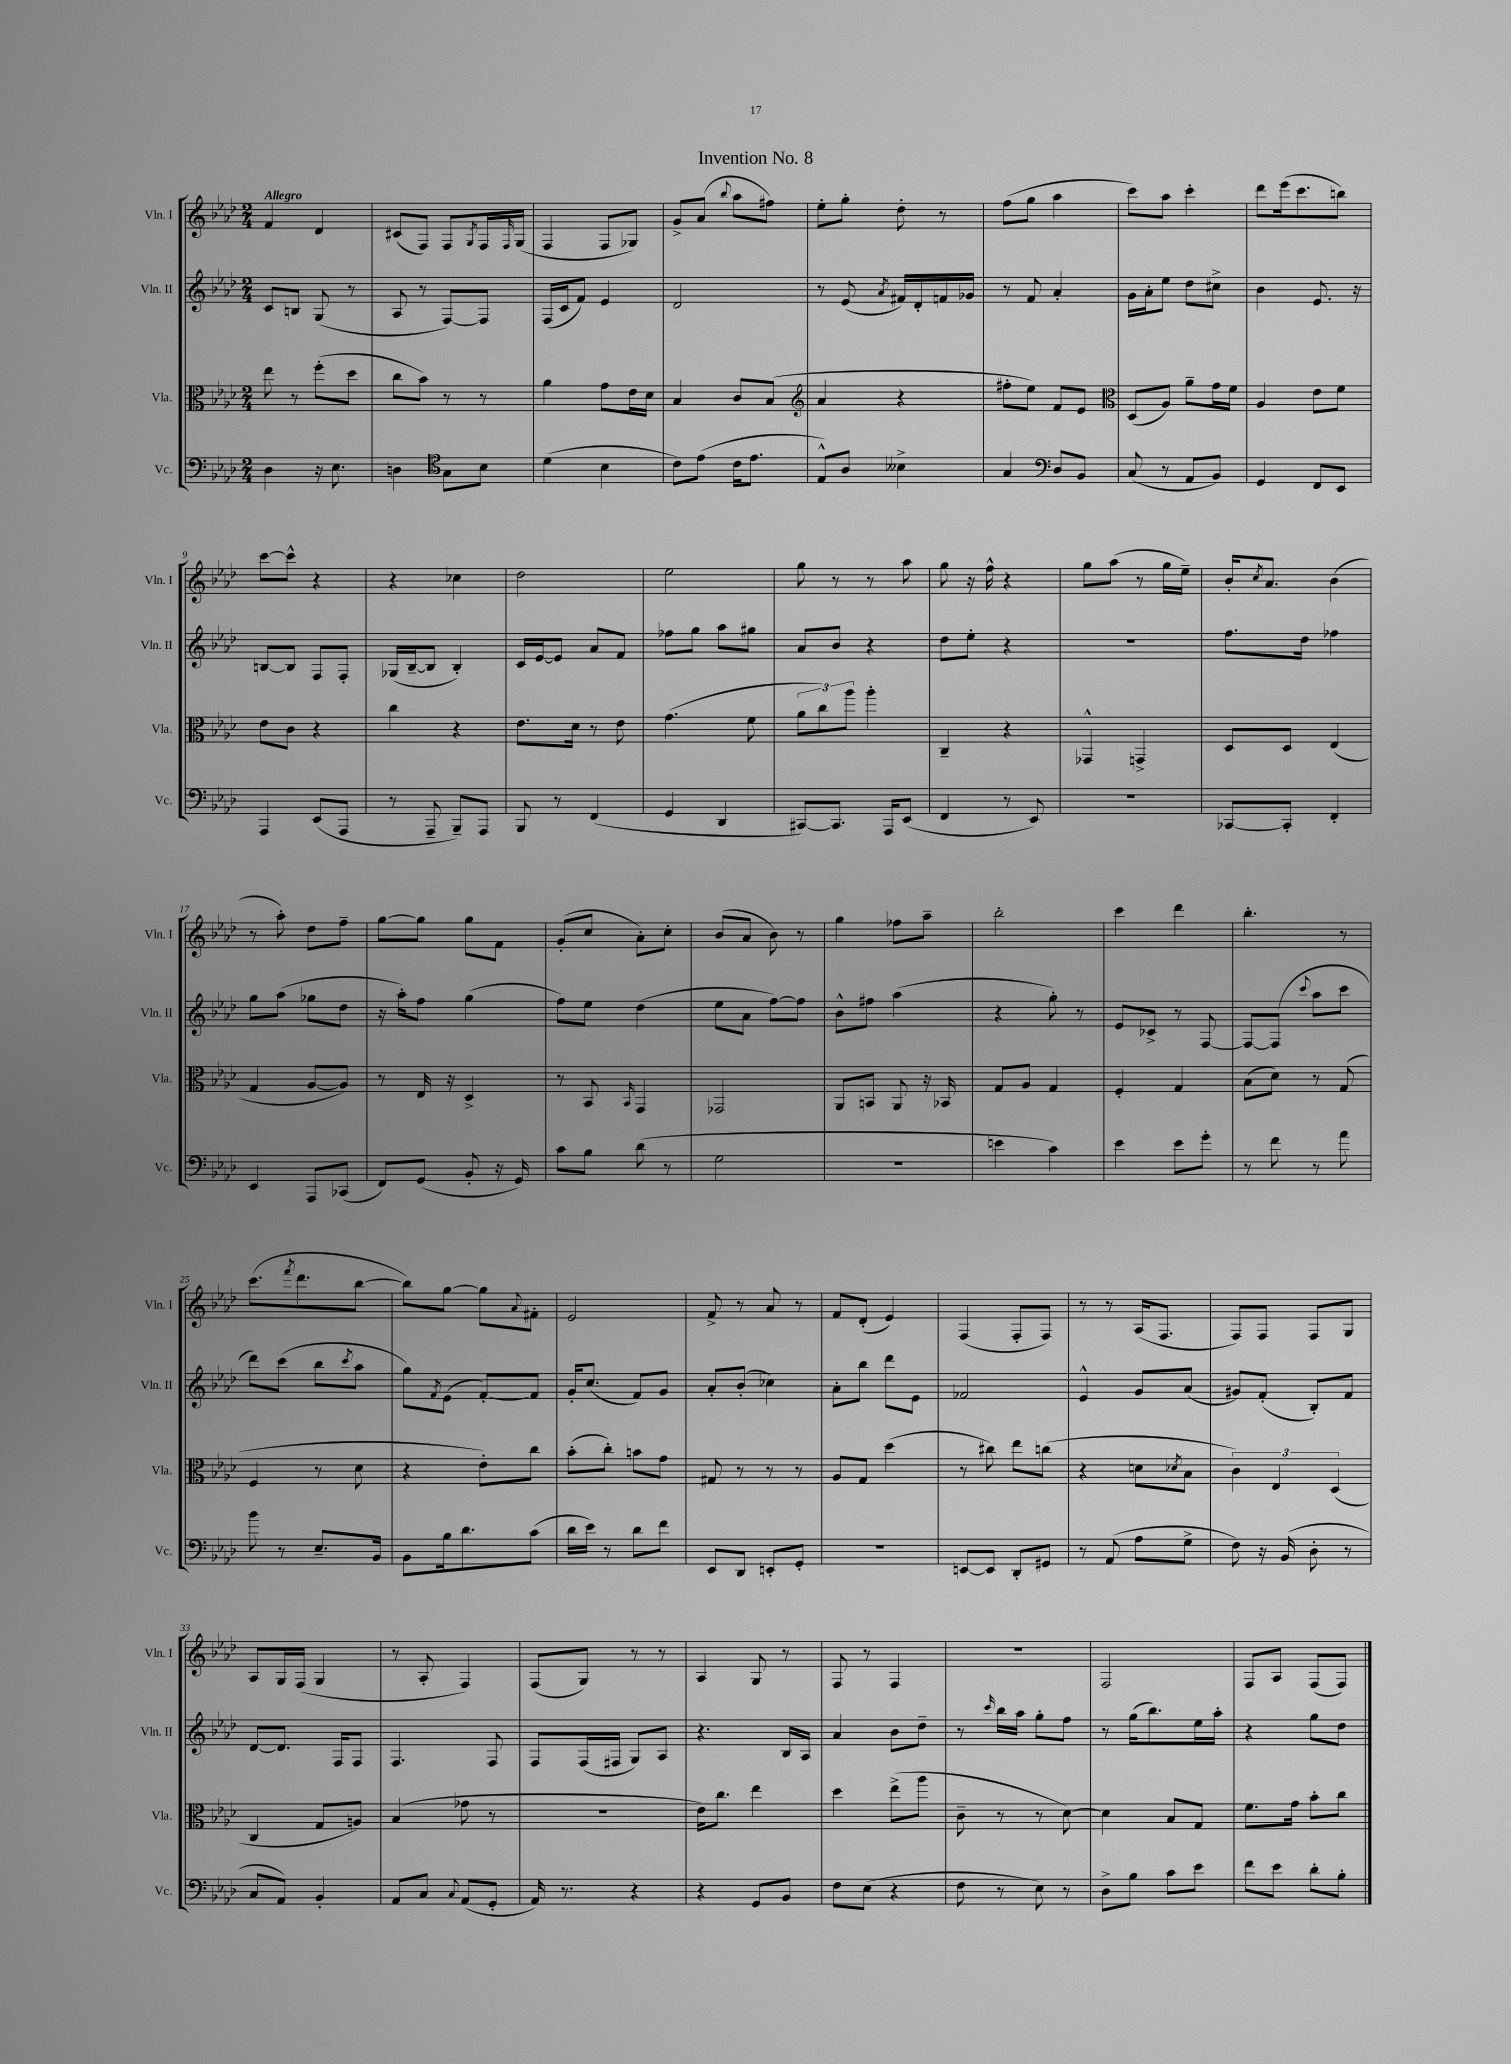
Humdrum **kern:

**kern	**kern	**kern	**kern
*staff4	*staff3	*staff2	*staff1
*clefF4	*clefC3	*clefG2	*clefG2
*k[b-e-a-d-]	*k[b-e-a-d-]	*k[b-e-a-d-]	*k[b-e-a-d-]
*M2/4	*M2/4	*M2/4	*M2/4
4D-	8ee-	8c	4f
.	8r	8B	.
16r	(8ff'	(8G	4d-
8.E-	.	.	.
.	8dd-	8r	.
=	=	=	=
4D	8cc	8A-	(8c#
.	8b-)	8r	8F)
*clefC4	*	*	*
8G	8r	[8F)	8F
.	.	.	8qG
8B-	8r	8F]	16F
.	.	.	16qqF
.	.	.	(16G
=	=	=	=
(4d-	4a-	(16F	4F
.	.	16c	.
.	.	8f)	.
4B-	8g	4e-	8F
.	16e-	.	8G-)
.	16d-	.	.
=	=	=	=
8c)	4B-	2d-	8g^
(8e-	.	.	(8a-
.	.	.	8qqbb-
16c	8c	.	8aa-
8.e-	.	.	.
.	(8B-	.	8ff#)
=	=	=	=
*	*clefG2	*	*
8E-^^)	4a-	8r	8ee-'
8A-	.	(8e-	8gg'
.	.	8qa-	.
4B--^	4r	16f#)	8dd-'
.	.	16d-'	.
.	.	16f	8r
.	.	16g-	.
=	=	=	=
4G	8ff#'	8r	(8ff
.	8ee-)	8f	8gg
*clefF4	*	*	*
8D-	8f	4a-'	4aa-
8BB-	8e-	.	.
=	=	=	=
*	*clefC3	*	*
(8C	(8D-	16g	8ccc)
.	.	16a-'	.
8r	8A-)	8ee-	8aa-
8AA-	8a-~	8dd-	4ccc'
8BB-)	16g	8cc#^	.
.	16f	.	.
=	=	=	=
4GG	4A-	4b-	8ddd-
.	.	.	(16eee-
.	.	.	8.ccc
8FF	8e-	8.e-	.
8EE-	8f	.	8bb)
.	.	16r	.
=	=	=	=
4AAA-	8e-	[8B	[8ccc
.	8c	8B]	8ccc^^]
(8EE-	4r	8F	4r
8AAA-	.	8F'	.
=	=	=	=
8r	4cc	(16G-	4r
.	.	[16B-~	.
8AAA-~	.	8B-]	.
8BBB-~)	4r	4B-')	4cc-
8AAA-	.	.	.
=	=	=	=
8BBB-	8.e-	16c	2dd-
.	.	[16e-	.
8r	.	8e-]	.
.	16d-	.	.
(4FF	8r	8a-	.
.	8e-	8f	.
=	=	=	=
4GG	(4.g	8ff-	2ee-
.	.	8gg	.
4DD-	.	8aa-	.
.	8f	8gg#	.
=	=	=	=
[8CC#)	12a-	8a-	8gg
.	12cc)	.	.
8.CC#]	.	8b-	8r
.	12aa-	.	.
.	4aa-'	4r	8r
16AAA-	.	.	.
(8EE-	.	.	8aa-
=	=	=	=
4FF	4C~	8dd-	8gg
.	.	8ee-'	16r
.	.	.	16ff^^
8r	4r	4r	4r
8EE-)	.	.	.
=	=	=	=
2r	4GG-^^	2r	8gg
.	.	.	(8aa-
.	4GG^	.	8r
.	.	.	16gg
.	.	.	16ee-~)
=	=	=	=
[8CC-	8D-	8.ff	16b-'
.	.	.	8qcc
.	.	.	8.a-
8CC-']	8D-	.	.
.	.	16dd-	.
4FF'	(4E-	4ff-	(4b-
=	=	=	=
4EE-	4G	8gg	8r
.	.	(8aa-	8aa-')
8AAA-	[8A-	8gg-	8dd-
(8CC-	8A-])	8dd-	8ff~
=	=	=	=
8FF)	8r	16r	[8gg
.	.	16aa-')	.
(8GG	16E-	8ff	8gg]
.	16r	.	.
8BB-'	4D-^	(4gg	8gg
16r	.	.	8f
16GG)	.	.	.
=	=	=	=
8c	8r	8ff)	(8g'
8B-	8BB-	8ee-	8cc
.	16qqBB-	.	.
(8d-	4GG	(4dd-	8a-')
8r	.	.	8cc'
=	=	=	=
2G	2GG-	8ee-	(8b-
.	.	8a-	8a-
.	.	[8ff)	8b-)
.	.	8ff]	8r
=	=	=	=
2r	8AA-	8b-^^	4gg
.	8BB	8ff#	.
.	8AA-	(4aa-	8ff-
.	16r	.	8aa-~
.	16BB-	.	.
=	=	=	=
4e	8G	4r	2bb-'
.	8A-	.	.
4c)	4G	8gg')	.
.	.	8r	.
=	=	=	=
4e-	4F'	8e-	4ccc
.	.	8c-^	.
8e-	4G	8r	4ddd-
8g'	.	[8F	.
=	=	=	=
8r	(8B-	8F_	4.bb-'
8f	8d-)	(8F]	.
.	.	8qqccc	.
8r	8r	8aa-	.
8a-	(8G	8ccc	8r
=	=	=	=
8b-	4F	8ddd-)	(8.ccc
8r	.	(8ccc	.
.	.	.	8qfff
.	.	.	8.ddd-
8.E-~	8r	8bb-	.
.	.	8qccc	.
.	8d-	8aa-	[8bb-
16BB-	.	.	.
=	=	=	=
8BB-	4r	8gg)	8bb-])
.	.	8qf	.
16B-	.	(8e-	[8gg
8.d-	.	.	.
.	8e-')	[8f')	8gg]
.	.	.	8qqa-
(8c	8cc	8f]	8f#'
=	=	=	=
16d-	(8b-'	16g'	2e-
16e-)	.	(8.cc	.
8r	8cc')	.	.
8d-	8b	8f)	.
8f	8g	8g	.
=	=	=	=
8EE-	8G#	8a-'	8f^
8DD-	8r	(8b-'	8r
8EE'	8r	4cc-)	8a-
8GG'	8r	.	8r
=	=	=	=
2r	8A-	8a-'	8f
.	8G	8bb-	(8d-'
.	(4dd-	8ddd-	4e-)
.	.	8e-	.
=	=	=	=
[8EE	8r	2f-	(4F
8EE]	8cc#)	.	.
8DD-'	8ee-	.	8F'
8GG#	(8cc	.	8F)
=	=	=	=
8r	4r	4e-^^	8r
(8AA-	.	.	8r
8A-	8d	8g	(16A-
.	.	.	8.F
.	8qd-	.	.
8G^	8B-	(8a-	.
=	=	=	=
8F)	6c)	8g#)	8F)
16r	.	(8f'	8F
.	6E-	.	.
(16BB-	.	.	.
8D-'	.	8B-')	8F
.	(6D-	.	.
8r	.	8f	8G
=	=	=	=
8C	4C	[8d-	8A-
8AA-)	.	8.d-]	16G
.	.	.	(16F
4BB-'	8G	.	4G
.	.	16F	.
.	8A)	8F	.
=	=	=	=
8AA-	(4B-	4.F	8r
8C	.	.	8A-'
8qqC	.	.	.
(8AA-	8g-	.	4F)
8GG'	8r	8F	.
=	=	=	=
16AA-)	2r	8F	(8F
8.r	.	.	.
.	.	(16F	8G)
.	.	16F#	.
4r	.	8G)	8r
.	.	8A-	8r
=	=	=	=
4r	16e-)	4.r	4A-
.	8.cc	.	.
8GG	4ee-	.	8G
8BB-	.	16B-	8r
.	.	16A-	.
=	=	=	=
8F	4dd-	4a-	8F
(8E-	.	.	8r
4r	(8ee-^	8b-	4F
.	8aa-	8dd-~	.
=	=	=	=
8F	8c~	8r	2r
.	.	16qqccc	.
8r	8r	16bb-	.
.	.	16aa-	.
8E-)	8r	8gg'	.
8r	[8d-)	8ff	.
=	=	=	=
8D-^	4d-]	8r	2F
8B-	.	(16gg	.
.	.	8.bb-)	.
8c	8B-	.	.
8e-	8G	16ee-	.
.	.	16aa-'	.
=	=	=	=
8f	8.f	4r	8F
8e-	.	.	8A-
.	16g	.	.
8d-'	8b-'	8gg	(8F
8B-'	8cc	8dd-	8F)
==	==	==	==
*-	*-	*-	*-
